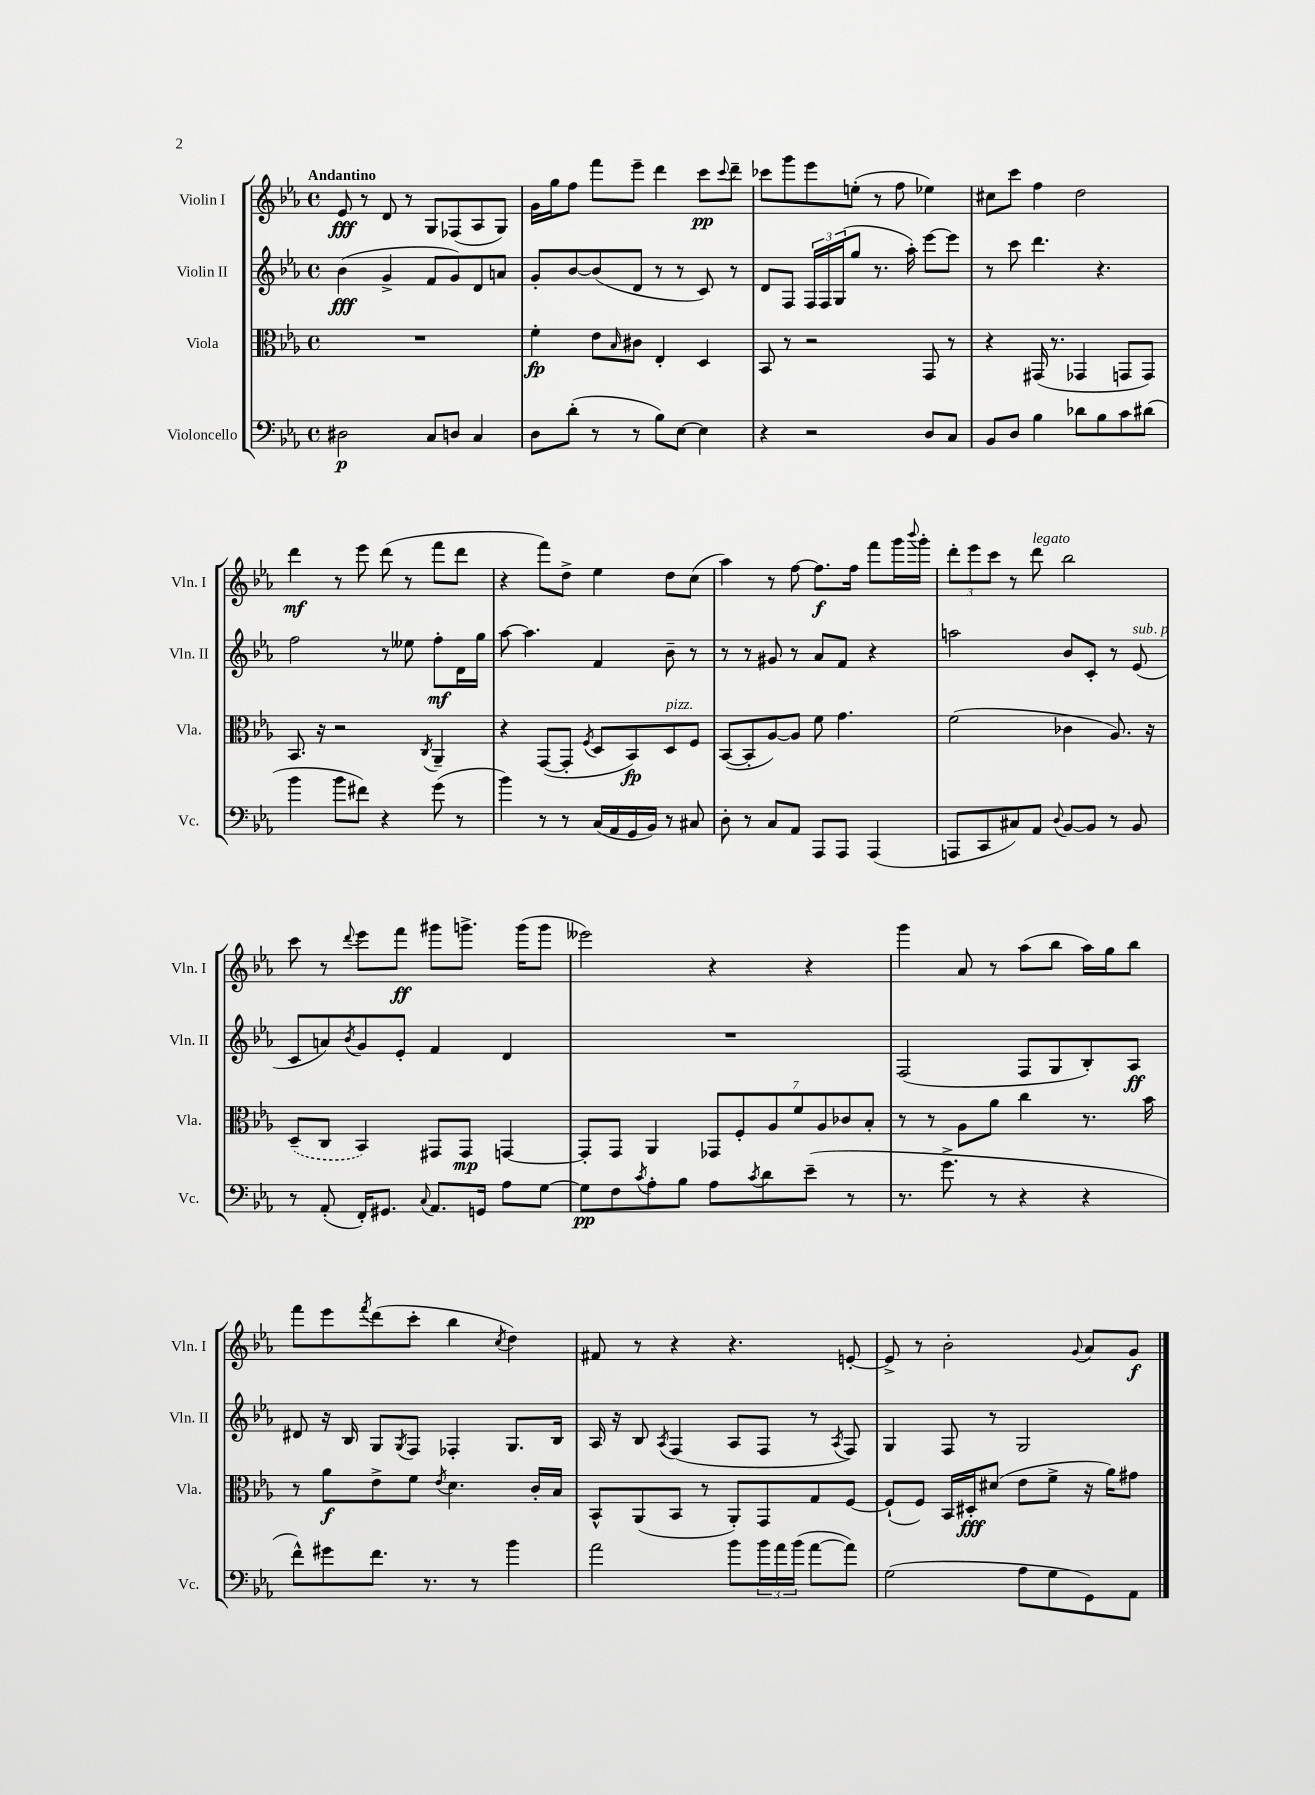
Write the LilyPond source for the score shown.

<<
\new StaffGroup <<
\new Staff = "s0" \with { instrumentName = "Violin I" shortInstrumentName = "Vln. I" } {
    \clef treble \key ees \major \defaultTimeSignature \time 4/4 \tempo "Andantino"
    ees'8\fff r8 d'8 r8 g8 fes8( aes8 g8) |
    g'16 g''16 f''8 f'''8 ees'''8-- d'''4 c'''8\pp \appoggiatura { c'''8 } d'''8-- |
    ces'''8 g'''8 ees'''8 e''8-.( r8 f''8 ees''4) |
    cis''8 c'''8 f''4 d''2 |
    d'''4\mf r8 ees'''8 d'''8( r8 f'''8 d'''8 |
    r4 f'''8) d''8-> ees''4 d''8 c''8( |
    aes''4) r8 f''8~ f''8.\f f''16 f'''8 g'''16 \appoggiatura { bes'''8 } g'''16-. |
    \tuplet 3/2 { d'''8-. ees'''8 c'''8 } r8 d'''8^\markup { \italic "legato" } bes''2 |
    c'''8 r8 \appoggiatura { d'''8 } ees'''8 f'''8\ff gis'''8 g'''8.-> g'''16( g'''8 |
    eeses'''2) r4 r4 |
    g'''4 aes'8 r8 aes''8( bes''8 aes''16) g''16 bes''8 |
    f'''8 ees'''8 \acciaccatura { f'''8 } d'''8( c'''8-. bes''4 \acciaccatura { c''8 } d''4) |
    fis'8 r8 r4 r4. e'8~-. |
    e'8-> r8 bes'2-. \appoggiatura { g'8 } aes'8 g'8\f \bar "|." |
}
\new Staff = "s1" \with { instrumentName = "Violin II" shortInstrumentName = "Vln. II" } {
    \clef treble \key ees \major \defaultTimeSignature \time 4/4
    bes'4\fff( g'4-> f'8 g'8) d'8 a'8 |
    g'8-. bes'8~ bes'8( d'8 r8 r8 c'8) r8 |
    d'8 f8 \tuplet 3/2 { f16 f16 g16( } g''8 r8. aes''16-.) ees'''8~ ees'''8 |
    r8 c'''8 d'''4. r4. |
    f''2 r8 eeses''8 f''8-.\mf d'16 g''16 |
    aes''8~ aes''4. f'4 bes'8-- r8 |
    r8 r8 gis'8 r8 aes'8 f'8 r4 |
    a''2 bes'8 c'8-. r8 ees'8^\markup { \italic "sub. p" }( |
    c'8 a'8) \acciaccatura { bes'8 } g'8 ees'8-. f'4 d'4 |
    R1 |
    f2( f8 g8 bes8-.) aes8\ff |
    dis'8 r16 bes16 g8 \acciaccatura { g8 } f8 fes4-. g8. bes16 |
    aes16 r16 bes8 \acciaccatura { aes8 } f4( aes8 f8 r8 \acciaccatura { aes8 } f8) |
    g4 f8 r8 g2 \bar "|." |
}
\new Staff = "s2" \with { instrumentName = "Viola" shortInstrumentName = "Vla." } {
    \clef alto \key ees \major \defaultTimeSignature \time 4/4
    R1 |
    f'4-.\fp ees'8 \grace { bes16 } cis'8 ees4-. d4 |
    bes,8 r8 r2 g,8 r8 |
    r4 gis,16( r8. ges,4 g,8 g,8) |
    bes,8. r16 r2 \acciaccatura { c8 } aes,4-- |
    r4 g,8~( g,8-. \acciaccatura { f8 } d8 bes,8\fp) d8^\markup { \italic "pizz." } f8 |
    bes,8~( bes,8-. aes8~) aes8 f'8 g'4. |
    f'2( ces'4 aes8.) r16 |
    \once \slurDashed d8--( c8 bes,4) gis,8 gis,8\mp g,4~ |
    g,8-. g,8 aes,4 \tuplet 7/4 { ges,8 f8-. aes8 f'8 aes8 ces'8 bes8-. } |
    r8 r8 aes8 aes'8 c''4 r8. bes'16 |
    r8 aes'8\f ees'8-> f'8 \acciaccatura { ees'8 } d'4. c'16-. bes16 |
    bes,8-^ aes,8( bes,8 r8 aes,8-.) g,8 g8 f8~ |
    f8-!( f8) bes,16 dis16-.\fff dis'8( ees'8 f'8-> r16 aes'16) gis'8 \bar "|." |
}
\new Staff = "s3" \with { instrumentName = "Violoncello" shortInstrumentName = "Vc." } {
    \clef bass \key ees \major \defaultTimeSignature \time 4/4
    dis2\p c8 d8 c4 |
    d8 d'8-.( r8 r8 bes8) ees8~ ees4 |
    r4 r2 d8 c8 |
    bes,8 d8 bes4 des'8 bes8 c'8 dis'8( |
    bes'4 bes'8 fis'8) r4 g'8( r8 |
    bes'4) r8 r8 c16( aes,16 g,16 bes,16) r8 cis8 |
    d8-. r8 c8 aes,8 aes,,8 aes,,8 aes,,4( |
    a,,8 c,8 cis8) aes,8 \appoggiatura { d8 } bes,8~ bes,8 r8 bes,8 |
    r8 aes,8-.( f,16-.) gis,8. \appoggiatura { c8 } aes,8. g,16 aes8 g8~ |
    g8\pp f8 \acciaccatura { c'8 } aes8-. bes8 aes8 \acciaccatura { c'8 } d'8 ees'8--( r8 |
    r8. g'8.-> r8 r4 r4 |
    f'8-^) gis'8 f'8. r8. r8 bes'4 |
    aes'2 bes'8 \tuplet 3/2 { bes'16 aes'16 bes'16( } aes'8~ aes'8) |
    g2( aes8 g8 g,8) aes,8 \bar "|." |
}
>>
>>
\layout { \context { \Score \remove "Bar_number_engraver" } }
